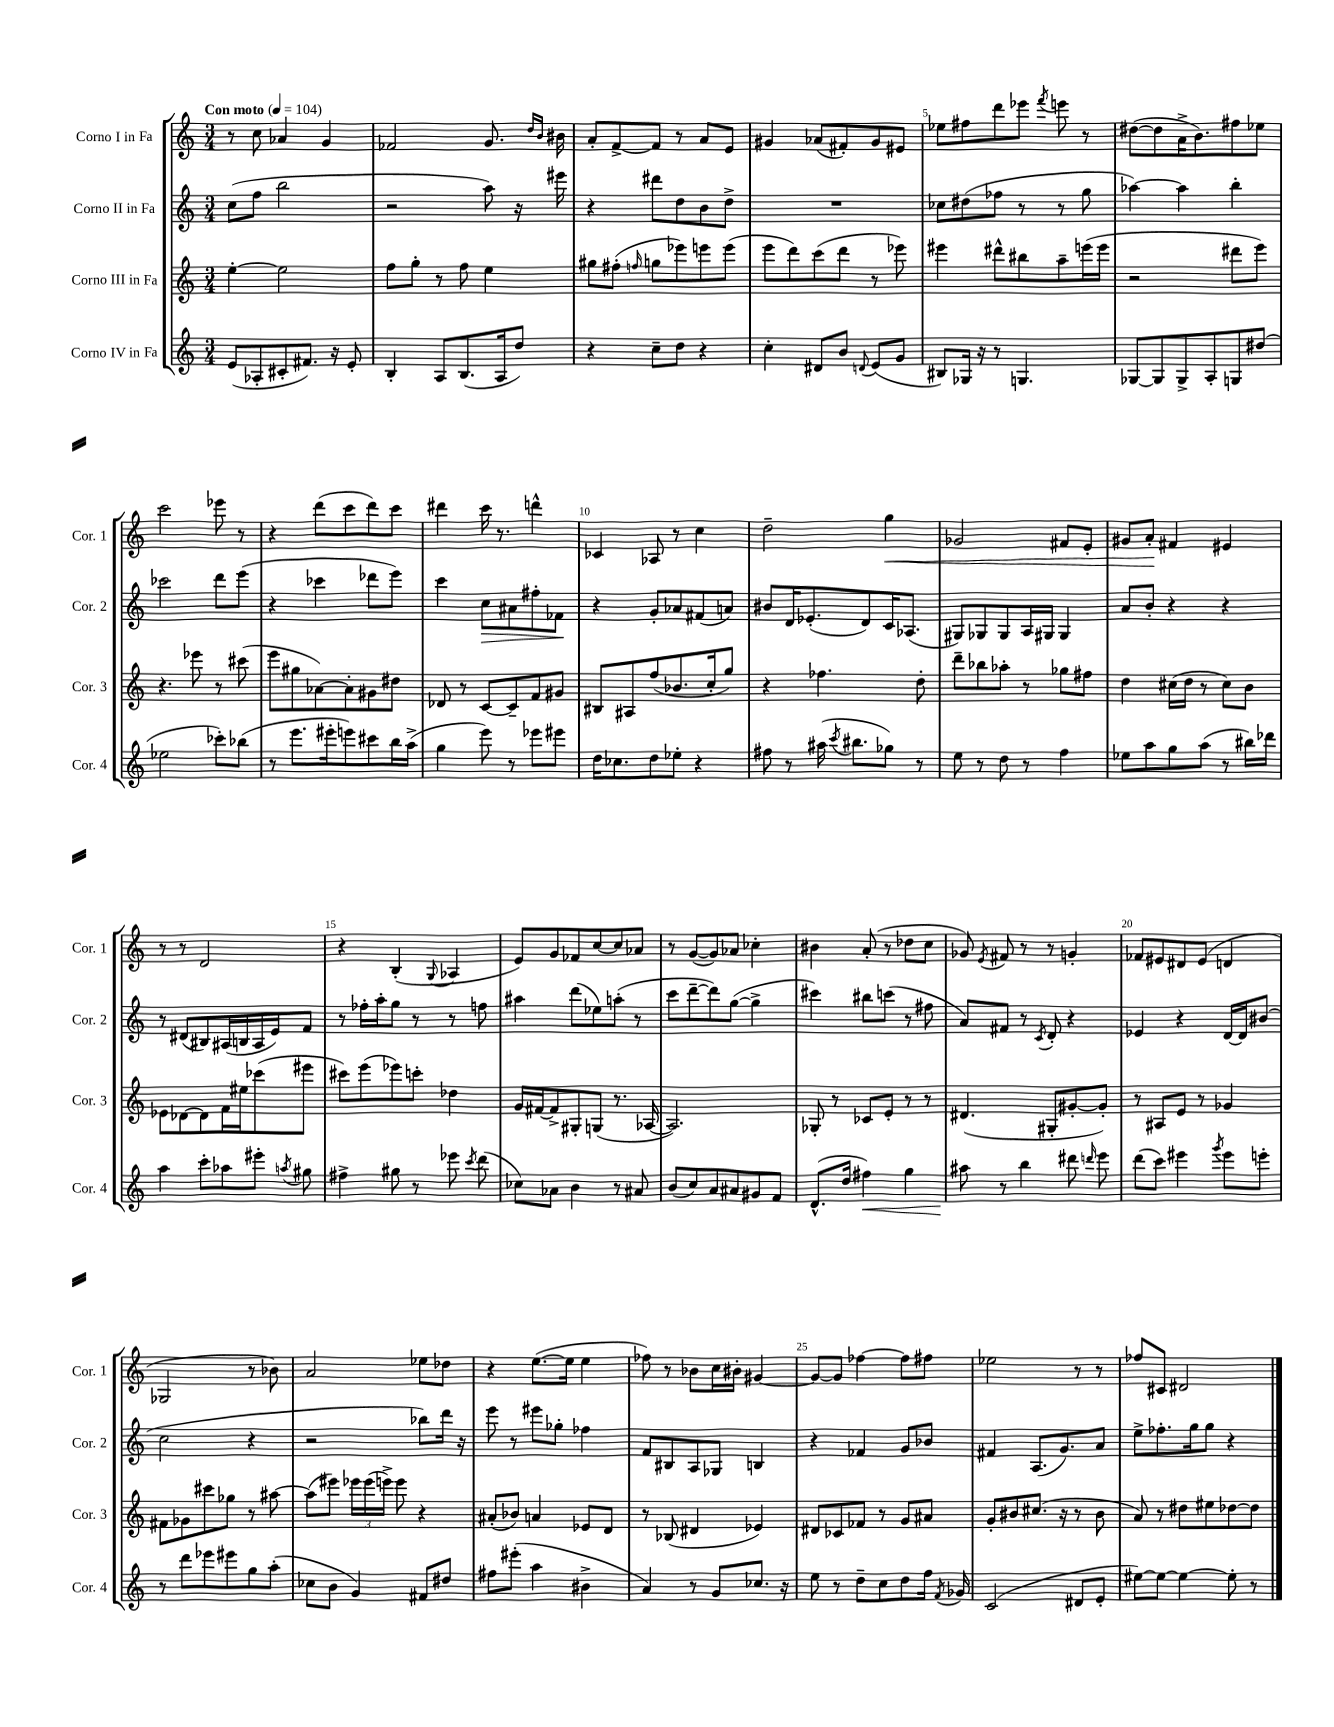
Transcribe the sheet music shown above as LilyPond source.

<<
\new StaffGroup <<
\new Staff = "s0" \with { instrumentName = "Corno I in Fa" shortInstrumentName = "Cor. 1" } {
    \clef treble \key c \major \numericTimeSignature \time 3/4 \tempo "Con moto" 4 = 104
    \autoBeamOff r8 c''8 aes'4 g'4 |
    fes'2 g'8. \grace { d''16[ b'16] } bis'16 |
    a'8[-. f'8~-> f'8] r8 a'8[ e'8] |
    gis'4 aes'8[( fis'8-.) gis'8 eis'8] |
    ees''8[ fis''8 d'''8 ees'''8] \acciaccatura { f'''8 } e'''8 r8 |
    dis''8[~( dis''8 a'16-> b'8.) fis''8 ees''8] |
    c'''2 ees'''8 r8 |
    r4 d'''8[( c'''8 d'''8) c'''8] |
    dis'''4 c'''16 r8. d'''4-^ |
    ces'4 aes8 r8 c''4 |
    d''2-- g''4\< |
    ges'2 fis'8[ e'8]-. |
    gis'8[ a'8]-.\! fis'4 eis'4 |
    r8 r8 d'2 |
    r4 b4-.( \appoggiatura { g8 } aes4 |
    e'8[) g'8 fes'8 c''8~ c''8 aes'8] |
    r8 g'8[~( g'8) aes'8] ces''4-. |
    bis'4 a'8-.( r8 des''8[ c''8] |
    ges'8) \acciaccatura { e'8 } fis'8 r8 r8 g'4-. |
    fes'8[ eis'8 dis'8 eis'8]( d'4 |
    ges2 r8 bes'8) |
    a'2 ees''8[ des''8] |
    r4 e''8.[~( e''16] e''4 |
    fes''8) r8 bes'8[ c''16 bis'16]-. gis'4~ |
    gis'8[~ gis'8] fes''4~ fes''8[ fis''8] |
    ees''2 r8 r8 |
    fes''8[ cis'8] dis'2 \bar "|." |
}
\new Staff = "s1" \with { instrumentName = "Corno II in Fa" shortInstrumentName = "Cor. 2" } {
    \clef treble \key c \major \numericTimeSignature \time 3/4
    \autoBeamOff c''8[( f''8] b''2 |
    r2 a''8) r16 eis'''16 |
    r4 dis'''8[ d''8 b'8 d''8]-> |
    R2. |
    ces''8[ dis''8( fes''8] r8 r8 g''8 |
    aes''4~) aes''4 b''4-. |
    ces'''2 d'''8[ e'''8]( |
    r4 ces'''4 des'''8[ e'''8]) |
    c'''4 c''8[\> ais'8 fis''8-. fes'8]\! |
    r4 g'8[-. aes'8 fis'8( a'8]) |
    bis'8[ d'16 ees'8.-.( d'8) c'16 aes8.]( |
    gis8[) ges8 ges8 a16 gis16] gis4 |
    a'8[ b'8]-. r4 r4 |
    r8 dis'8[( bis8) ais16( b16 ais16 e'16) f'8] |
    r8 fes''16[-. a''16-. g''8] r8 r8 f''8 |
    ais''4 d'''8[( ees''8) a''8]-.( r8 |
    c'''8[ d'''8~-- d'''8) g''8]~( g''4-> |
    cis'''4) bis''8[ c'''8]( r8 fis''8 |
    a'8[) fis'8] r8 \acciaccatura { c'8 } d'8-. r4 |
    ees'4 r4 d'16[~ d'16 bis'8]( |
    c''2 r4 |
    r2 bes''8[) d'''16] r16 |
    e'''8 r8 eis'''8[ ges''8]-. fes''4 |
    f'8[ bis8 a8 ges8] b4 |
    r4 fes'4 g'8[ bes'8] |
    fis'4 a8.[( g'8.) a'8] |
    e''8[-> fes''8.-. g''16 g''8] r4 \bar "|." |
}
\new Staff = "s2" \with { instrumentName = "Corno III in Fa" shortInstrumentName = "Cor. 3" } {
    \clef treble \key c \major \numericTimeSignature \time 3/4
    \autoBeamOff e''4~-. e''2 |
    f''8[ g''8]-. r8 f''8 e''4 |
    gis''8[ fis''8]-.( \grace { f''16 } g''8[ ees'''8) e'''8 e'''8]( |
    e'''8[ d'''8) c'''8( d'''8] r8 ees'''8) |
    eis'''4 dis'''8[-^ bis''8 a''8-- e'''16( e'''16] |
    r2 dis'''8[ e'''8]) |
    r4. ees'''8 r8 cis'''8( |
    e'''8[ gis''8 aes'8~) aes'8-. gis'8 dis''8] |
    des'8 r8 c'8[~ c'8-- f'8 gis'8] |
    bis8[ ais8 f''8( bes'8. c''16-. g''8]) |
    r4 fes''4. d''8-. |
    d'''8[-- bes''8 aes''8]-. r8 ges''8[ fis''8] |
    d''4 cis''16[( d''16] r8 cis''8[) b'8] |
    ees'8[ des'8~ des'8 f'16 eis''16 ces'''8( eis'''8] |
    cis'''8[) e'''8( ees'''8) c'''8]-. des''4 |
    g'16[ fis'16~ fis'8-> gis8-. g8]( r8. aes16~ |
    aes2.) |
    ges8-. r8 ces'8[ e'8]-. r8 r8 |
    dis'4.( gis8[-. gis'8~-. gis'8]-.) |
    r8 ais8[ e'8] r8 ges'4 |
    fis'8[ ges'8 cis'''8 ges''8] r8 ais''8~ |
    ais''8[( eis'''8]) \tuplet 3/2 { ees'''16[ ees'''16( e'''16]->) } e'''8 r4 |
    ais'8[-.( bes'8]) a'4 ees'8[ d'8] |
    r8 bes8( dis'4 ees'4) |
    dis'8[ ces'8 fes'8] r8 g'8[ ais'8] |
    g'8[-. bis'8 cis''8.]( r16 r8 bis'8 |
    a'8) r8 dis''8[ eis''8 des''8~ des''8] \bar "|." |
}
\new Staff = "s3" \with { instrumentName = "Corno IV in Fa" shortInstrumentName = "Cor. 4" } {
    \clef treble \key c \major \numericTimeSignature \time 3/4
    \autoBeamOff e'8[( aes8-. cis'8-. fis'8.]) r16 e'8-. |
    b4-. a8[ b8.( a16 d''8]) |
    r4 c''8[-- d''8] r4 |
    c''4-. dis'8[ b'8] \appoggiatura { d'8 } e'8[( g'8] |
    bis8[) ges16] r16 r8 g4. |
    ges8[~ ges8 ges8-> a8-. g8 dis''8]( |
    ees''2 ces'''8[-.) bes''8]( |
    r8 e'''8.[ eis'''16-. e'''8) cis'''8 b''16 a''16]->( |
    g''4 e'''8) r8 ees'''8[ eis'''8] |
    d''16[ ces''8. d''8 ees''8]-. r4 |
    fis''8 r8 ais''16( \acciaccatura { c'''8 } bis''8.[ ges''8]) r8 |
    e''8 r8 d''8 r8 f''4 |
    ees''8[ a''8 g''8 a''8]( r8 bis''16[) des'''16] |
    a''4 c'''8[-. aes''8 eis'''8]-. \acciaccatura { a''8 } gis''8 |
    fis''4-> gis''8 r8 ees'''8 \acciaccatura { c'''8 } d'''8( |
    ces''8[) aes'8] b'4 r8 ais'8 |
    b'8[( c''8) a'8 ais'8 gis'8 f'8] |
    d'8.[-^( d''16] fis''4\<) g''4 |
    ais''8\! r8 b''4 dis'''8 \grace { d'''16 } e'''8 |
    d'''8[( c'''8]) eis'''4 \acciaccatura { g'''8 } eis'''8[ e'''8]-. |
    r8 d'''8[ ees'''8 eis'''8 g''8 a''8]-.( |
    ces''8[ b'8] g'4) fis'8[ dis''8] |
    fis''8[ eis'''8]-.( a''4 bis'4-> |
    a'4) r8 g'8[ ces''8.] r16 |
    e''8 r8 d''8[-- c''8 d''8 f''16] \acciaccatura { f'8 } ges'16 |
    c'2( dis'8[ e'8]-. |
    eis''8[~) eis''8]~ eis''4~ eis''8-. r8 \bar "|." |
}
>>
>>
\layout { \context { \Score \override BarNumber.break-visibility = ##(#f #t #t) barNumberVisibility = #(every-nth-bar-number-visible 5) } }
